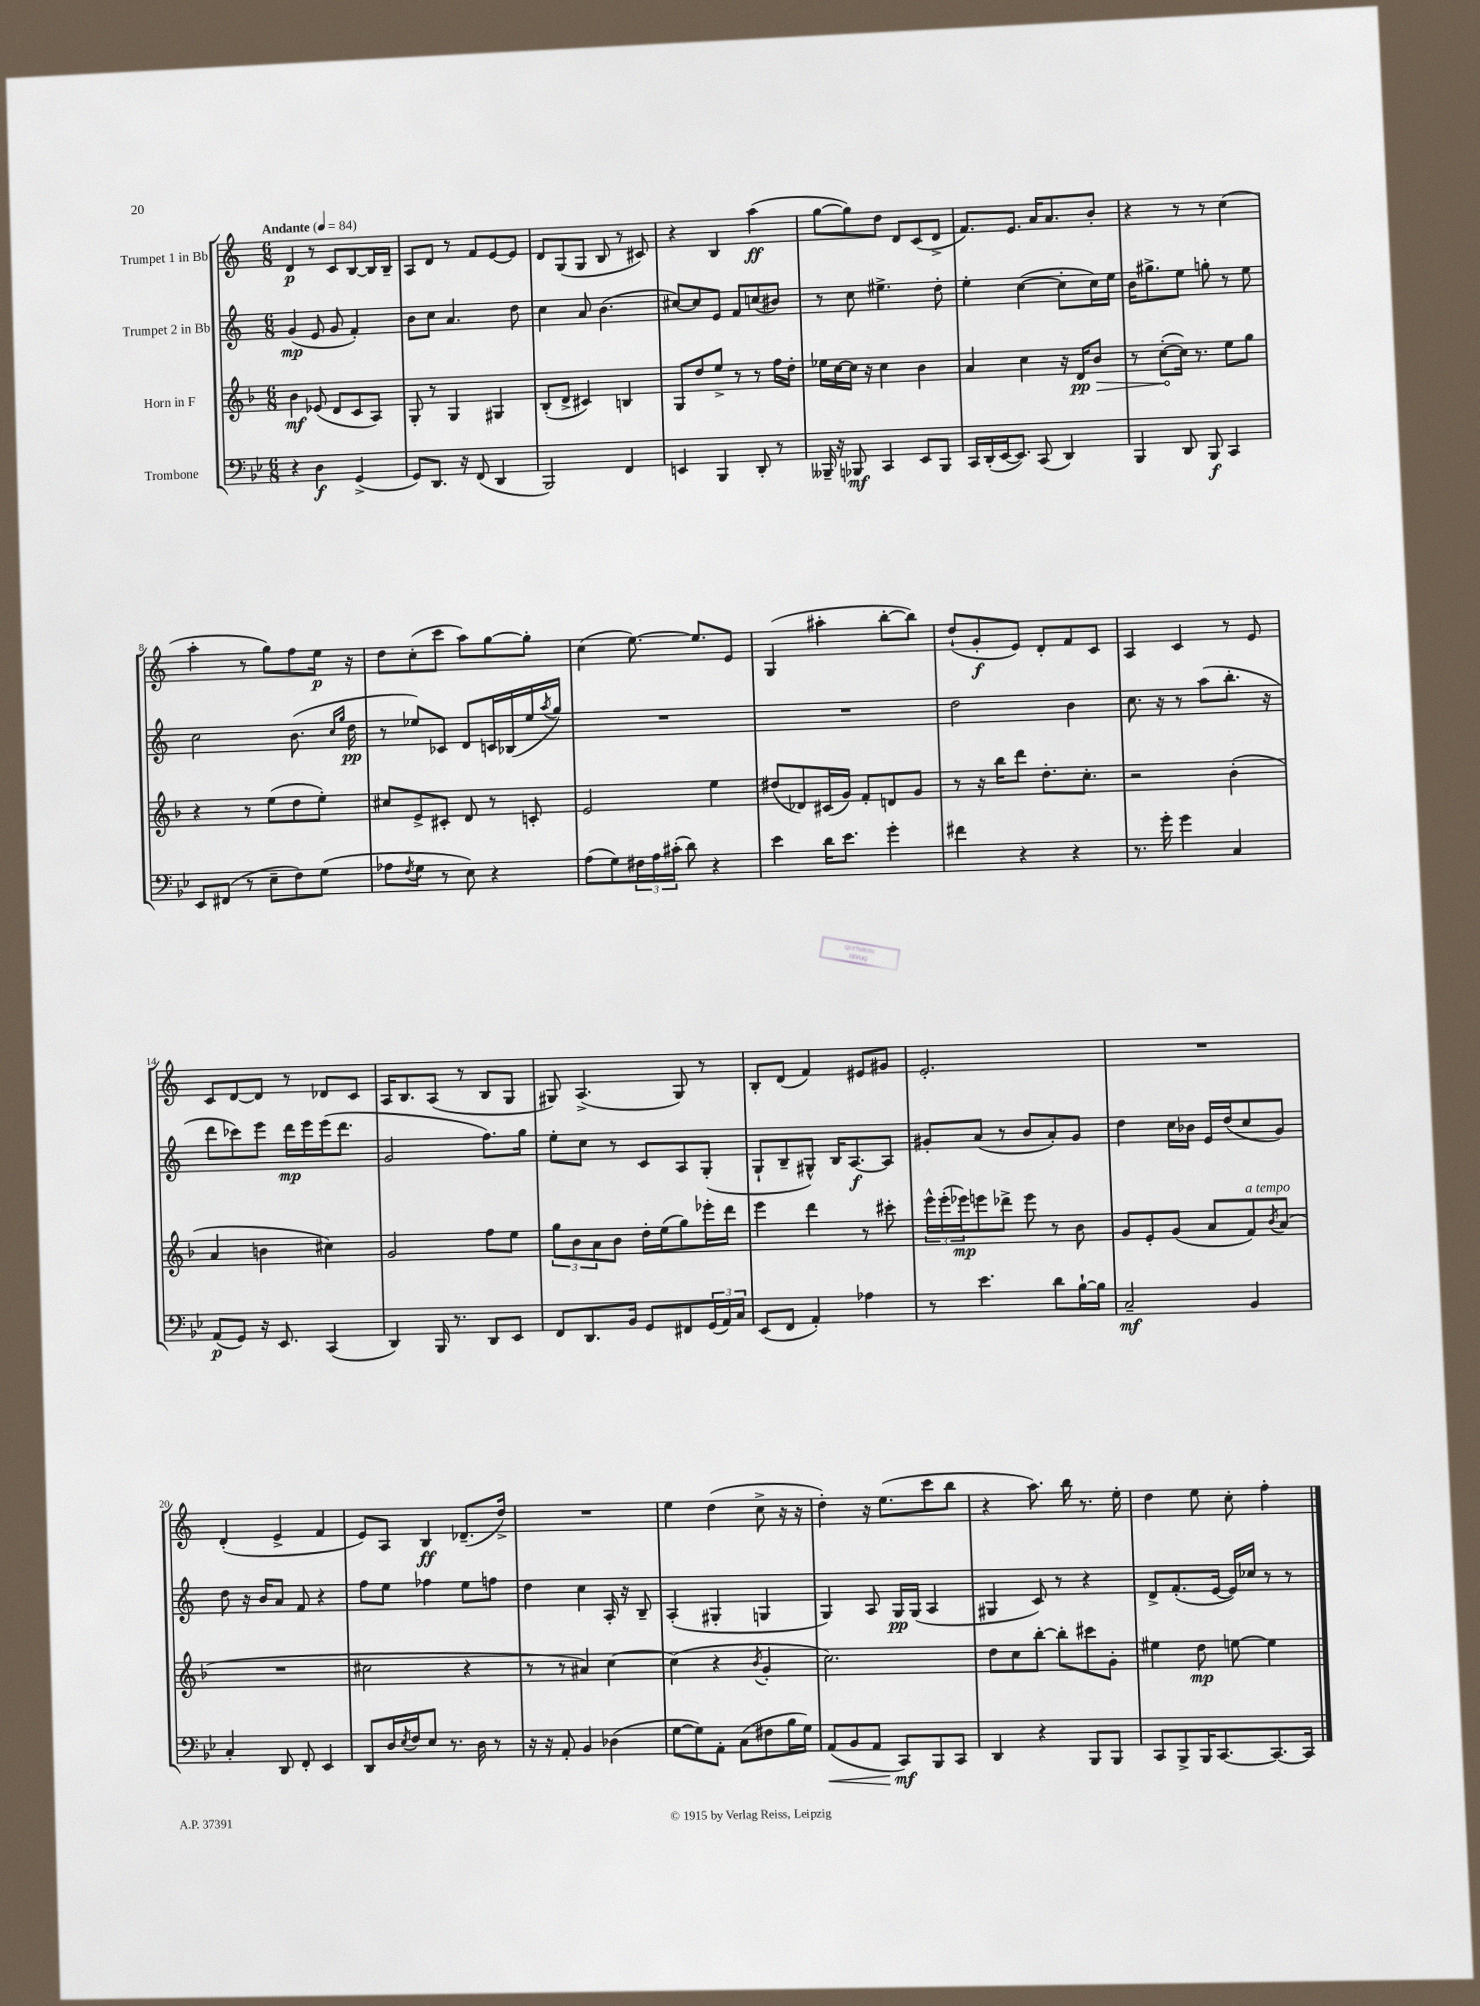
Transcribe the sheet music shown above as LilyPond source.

<<
\new StaffGroup <<
\new Staff = "s0" \with { instrumentName = "Trumpet 1 in Bb" } {
    \clef treble \key c \major \numericTimeSignature \time 6/8 \tempo "Andante" 4 = 84
    d'4\p r8 c'8 b8~ b16 b16-- |
    a8 d'8 r8 f'8 e'8~ e'8 |
    d'8 g8( g8 b8 r8 cis'8) |
    r4 b4 a''4\ff( |
    g''8~ g''8) d''8 d'8 c'8( d'8-> |
    f'8.) e'8. a'16 a'8. b'8-. |
    r4 r8 r8 c''4( |
    a''4-. r8 g''8) f''8 e''16\p r16 |
    d''8 c''8-.( c'''8 a''8) g''8~ g''8-. |
    c''4( e''8.~) e''8. e'8 |
    g4( ais''4-. b''8~-. b''8) |
    d''8-!( g'8-.\f e'8) d'8-. f'8 c'8 |
    a4 c'4 r8 e'8 |
    c'8 d'8~ d'8 r8 des'8 c'8 |
    a16 b8. a8( r8 b8 g8 |
    gis8) a4.->( gis8) r8 |
    b8-. d'8( f'4) eis'8 gis'8 |
    e'2.-. |
    R2. |
    d'4-.( e'4-> f'4 |
    e'8) a8 b4\ff des'8.--( d''16->) |
    R2. |
    e''4 d''4( c''8-> r16 r16 |
    d''4-.) r16 e''8.( c'''8 b''8 |
    r4 a''8.) b''16 r8. e''16-. |
    d''4 e''8 c''8-. f''4-. \bar "|." |
}
\new Staff = "s1" \with { instrumentName = "Trumpet 2 in Bb" } {
    \clef treble \key c \major \numericTimeSignature \time 6/8
    g'4\mp( e'8 g'8 f'4-.) |
    b'8 c''8 a'4. d''8 |
    c''4 a'8 b'4.( |
    cis''8~) cis''8 e'8 f'8 c''8( bis'8) |
    r8 c''8 eis''4.-> d''8-. |
    e''4-. c''4~( c''8-. c''16) e''16 |
    b'16 gis''8.-> e''8 g''8-. r8 e''8 |
    c''2 b'8.( \grace { c''16 g''16 } d''16\pp |
    r8 ees''8) ces'8 d'8 c'16 bes16( ees''16 \acciaccatura { a''8 } g''16) |
    R2. |
    R2. |
    d''2 b'4 |
    c''8. r16 r8 a''8( b''8.-. r16 |
    d'''8 ces'''8) e'''8 d'''16\mp e'''16 e'''16( d'''8. |
    g'2 f''8.) g''16 |
    e''8-. c''8 r8 c'8 a8 g8-.( |
    g8-! b8-- gis8-^) b16 a8.~\f a8 |
    gis'8-. a'8( r8 b'8 a'8-.) gis'8 |
    d''4 c''16 bes'16 e'16 d''16( c''8 g'8) |
    d''8 r16 b'16 a'8 f'8 r4 |
    f''8 e''8 fes''4 e''8 f''8 |
    d''4 c''4 a16-. r16 b8-- |
    a4-.( gis4-. g4 |
    g4) a8 g16\pp g16( a4 |
    gis4 c'8) r8 r4 |
    d'8-> f'8.-.( e'16~ e'16) ces''16 r8 r8 \bar "|." |
}
\new Staff = "s2" \with { instrumentName = "Horn in F" } {
    \clef treble \key f \major \numericTimeSignature \time 6/8
    bes'4\mf ees'8( d'8 c'8 a8) |
    g8-. r8 g4 gis4 |
    bes8-.( d'8-> cis'4) b4 |
    g8 d''8 e''8-> r8 r8 f''16 d''16-. |
    ees''16 c''16~ c''16 r16 c''4 bes'4 |
    a'4 c''4 r16 \once \override Hairpin.circled-tip = ##t d'16\pp\> bes'8 |
    r8 c''8~-.\!( c''16) r8. e''8 g''8 |
    r4 r8 e''8( d''8 e''8-.) |
    cis''8 e'8-> cis'8-. d'8 r8 c'8-. |
    e'2 e''4 |
    dis''8( des'8) cis'16( g'16) f'8-. d'8 g'8 |
    r8 r16 bes''16 d'''8 d''8.-. c''8.-. |
    r2 bes'4-.( |
    a'4 b'4 cis''4) |
    g'2 f''8 e''8 |
    \tuplet 3/2 { g''8 bes'8 a'8 } bes'8 d''16-. e''16( g''8) ees'''16-. d'''16 |
    e'''4 d'''4 r8 cis'''8-. |
    \tuplet 3/2 { e'''16-^ e'''16-.( ees'''16\mp) } e'''8 des'''8-> e'''8 r8 bes'8 |
    g'8 e'8-. g'8( a'8 f'8^\markup { \italic "a tempo" }) \acciaccatura { bes'8 } a'8( |
    R2. |
    cis''2 r4 |
    r8 r8 ais'4) c''4~ |
    c''4( r4 \acciaccatura { bes'8 } g'4-. |
    c''2.) |
    d''8 c''8 bes''8~-. bes''8-. cis'''8 g'8-. |
    eis''4 d''8\mp e''8~ e''4 \bar "|." |
}
\new Staff = "s3" \with { instrumentName = "Trombone" } {
    \clef bass \key bes \major \numericTimeSignature \time 6/8
    r4 d4\f g,4->( |
    g,8) d,8. r16 f,8( d,4 |
    bes,,2) f,4 |
    e,4 bes,,4 d,8-. r8 |
    beses,,16-- r16 bes,,8\mf c,4 ees,8 bes,,8 |
    c,16 d,16-.( ees,16~ ees,8.) c,8( d,4) |
    bes,,4 d,8 bes,,8\f c,4 |
    ees,8 fis,8( r8 ees8-- f8) g8( |
    aes8 \acciaccatura { f8 } g8 r8 ees8) r4 |
    a8( g8) \tuplet 3/2 { fis16 a16 cis'16-.( } d'8) r4 |
    ees'4 d'16 ees'8. g'4-. |
    fis'4 r4 r4 |
    r8. g'16-. g'4 c4 |
    a,8\p( g,8) r16 ees,8. c,4( |
    d,4) bes,,16 r8. d,8 ees,8 |
    f,8 d,8. bes,16 g,8 fis,8 \tuplet 3/2 { g,16( a,16) c16 } |
    ees,8( f,8 a,4-.) aes4 |
    r8 ees'4. d'8 bes16~-! bes16 |
    c2--\mf bes,4 |
    c4-. d,8 f,8-. ees,4 |
    d,8 d16 \acciaccatura { ees8 } f16 ees8 r8. d16 r8 |
    r16 r16 a,8-. bes,4 des4( |
    g8~ g8) a,8-. c8( fis8 bes16 g16) |
    a,8\<( bes,8 a,8 c,8\mf\!) bes,,8 c,8 |
    d,4 r4 bes,,8 bes,,8 |
    c,8 bes,,8-> bes,,16 c,8.~ c,8.~ c,16 \bar "|." |
}
>>
>>
